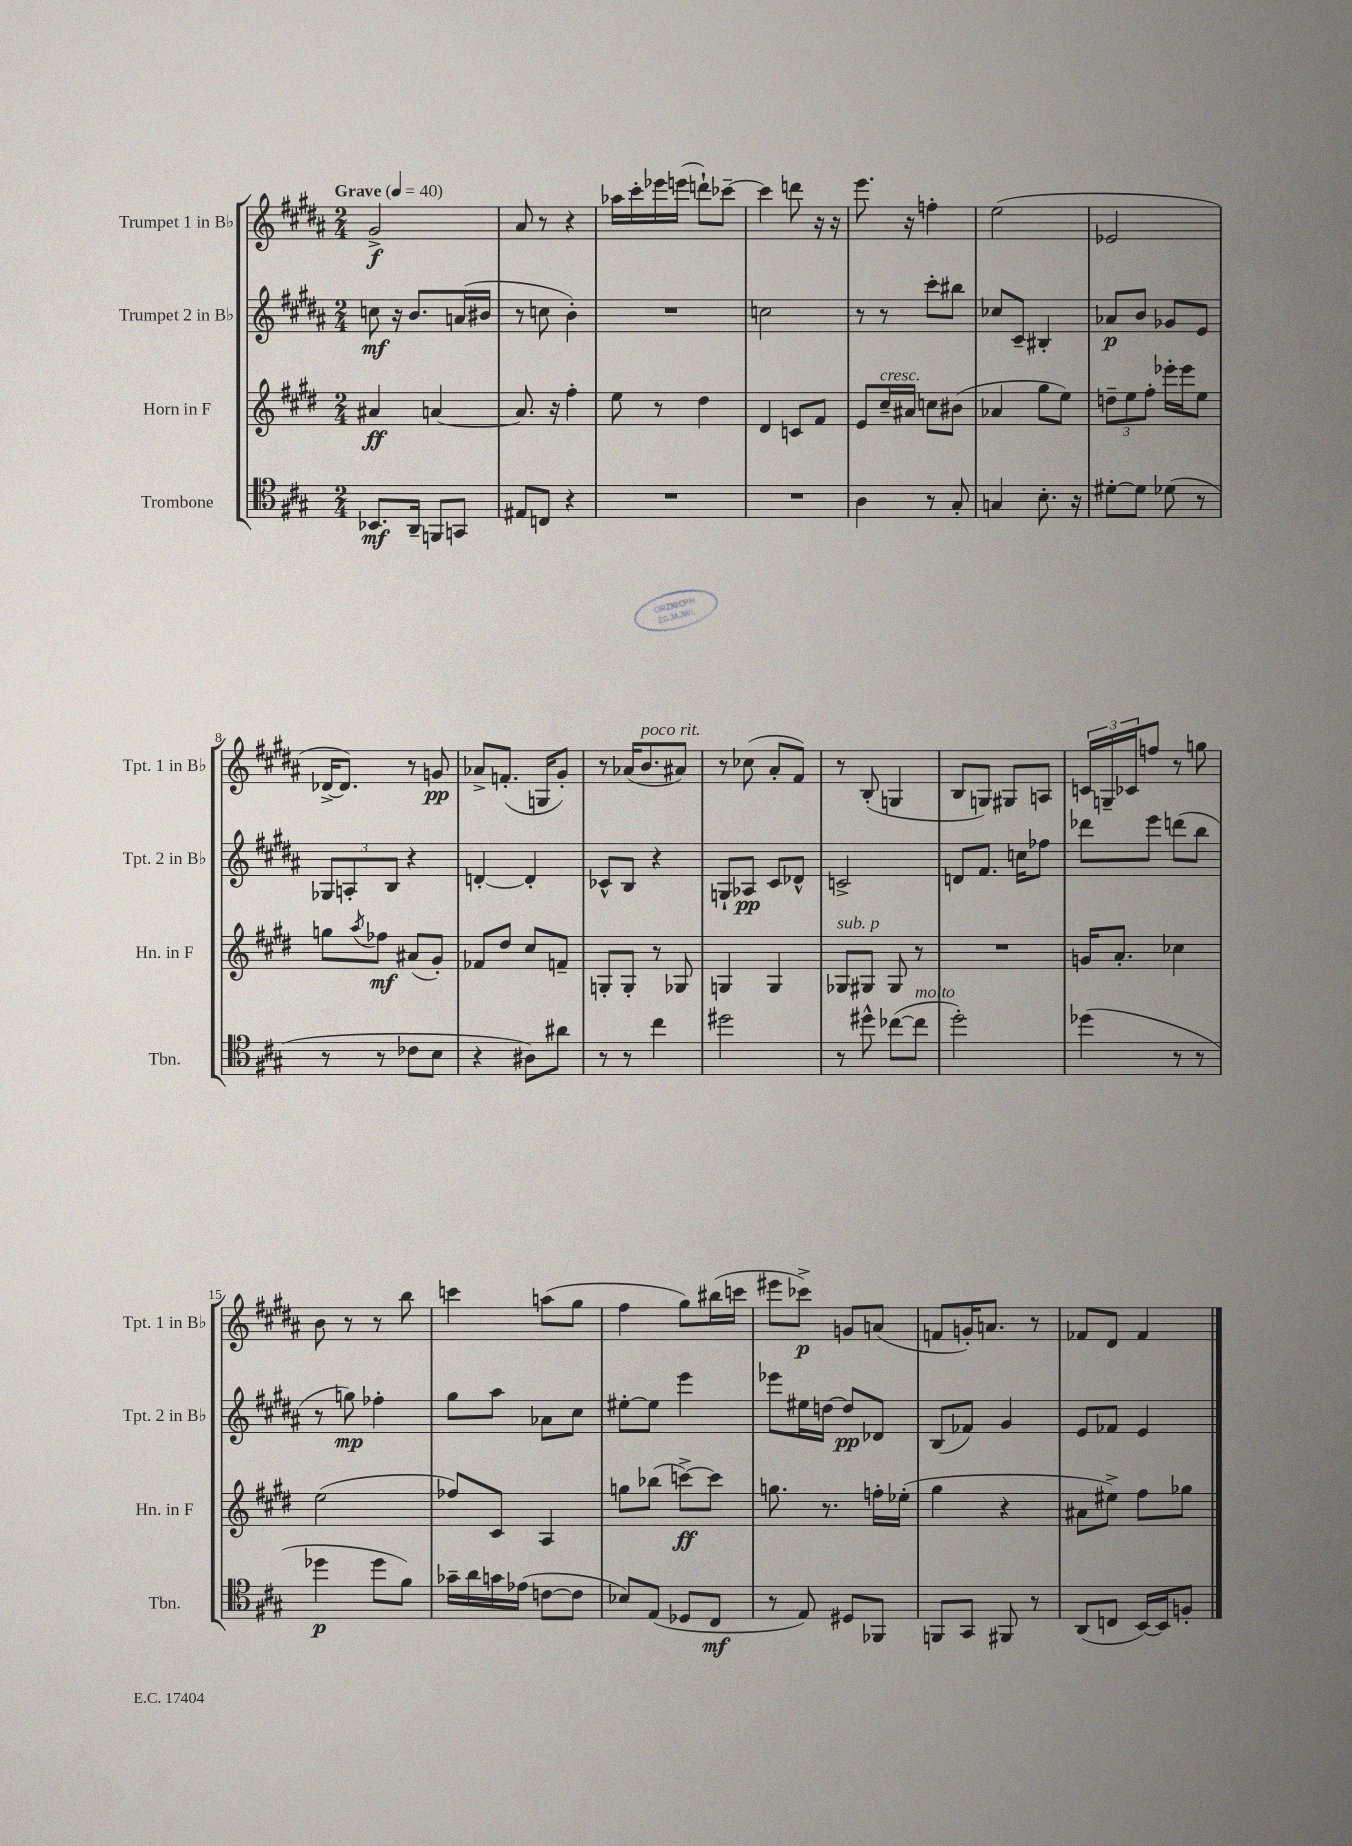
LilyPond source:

<<
\new StaffGroup <<
\new Staff = "s0" \with { instrumentName = "Trumpet 1 in Bb" shortInstrumentName = "Tpt. 1 in Bb" } {
    \clef treble \key b \major \numericTimeSignature \time 2/4 \tempo "Grave" 4 = 40
    gis'2->\f |
    ais'8 r8 r4 |
    aes''16 cis'''16-. ees'''16 e'''16( d'''8-!) ces'''8~-- |
    ces'''4 d'''8 r16 r16 |
    e'''8. r16 f''4-. |
    e''2( |
    ees'2 |
    des'16~-> des'8.) r8 g'8\pp |
    aes'8-> f'8.-.( g16 gis'8-.) |
    r8 aes'16( b'8.^\markup { \italic "poco rit." } ais'8) |
    r8 ces''8( ais'8-. fis'8) |
    r8 b8-.( g4 |
    b8 g8) gis8 a8 |
    \tuplet 3/2 { c'16 g16-- ces'16 } f''8 r8 g''8 |
    b'8 r8 r8 b''8 |
    c'''4 a''8( gis''8 |
    fis''4 gis''8) bis''16( c'''16 |
    eis'''8 ces'''8->\p) g'8 a'8( |
    f'8 g'16-.) a'8. r8 |
    fes'8 dis'8 fes'4 \bar "|." |
}
\new Staff = "s1" \with { instrumentName = "Trumpet 2 in Bb" shortInstrumentName = "Tpt. 2 in Bb" } {
    \clef treble \key b \major \numericTimeSignature \time 2/4
    c''8\mf r16 b'8. a'16( bis'16 |
    r8 c''8 b'4-.) |
    R2 |
    c''2 |
    r8 r8 cis'''8-. bis''8 |
    ces''8 cis'8-- bis4-. |
    aes'8\p b'8 ges'8 e'8 |
    \tuplet 3/2 { ges8 a8-. b8 } r4 |
    d'4~-. d'4-. |
    ces'8-^ b8 r4 |
    g8-! aes8\pp cis'8 des'8-^ |
    c'2-> |
    d'8 fis'8. c''16 fes''8 |
    des'''8 e'''8 d'''8( b''8 |
    r8 g''8\mp) fes''4-. |
    gis''8 ais''8 aes'8 cis''8 |
    eis''8~-. eis''8 e'''4 |
    ees'''8 eis''16 d''16~ d''8\pp des'8 |
    b8( fes'8) gis'4 |
    e'8 fes'8 e'4 \bar "|." |
}
\new Staff = "s2" \with { instrumentName = "Horn in F" shortInstrumentName = "Hn. in F" } {
    \clef treble \key e \major \numericTimeSignature \time 2/4
    ais'4\ff a'4~ |
    a'8. r16 fis''4-. |
    e''8 r8 dis''4 |
    dis'4 c'8 fis'8 |
    e'8 cis''16--^\markup { \italic "cresc." } ais'16 c''8 bis'8( |
    aes'4 gis''8 e''8) |
    \tuplet 3/2 { d''8-- e''8 fis''8-. } ees'''16-. ees'''16 e''8 |
    g''8 \acciaccatura { a''8 } fes''8\mf ais'8( gis'8-.) |
    fes'8 dis''8 cis''8 f'8-- |
    g8-. g8-. r8 ges8 |
    g4 g4 |
    ges8^\markup { \italic "sub. p" } gis8 gis8 r8 |
    R2 |
    g'16 a'8.-. ces''4 |
    e''2( |
    fes''8) cis'8 a4 |
    g''8 bes''8( c'''8~->\ff) c'''8 |
    g''8. r8. f''16-. ees''16-.( |
    gis''4 r4 |
    ais'8 eis''8->) fis''8 ges''8 \bar "|." |
}
\new Staff = "s3" \with { instrumentName = "Trombone" shortInstrumentName = "Tbn." } {
    \clef tenor \key a \major \numericTimeSignature \time 2/4
    bes,8.\mf a,16-- f,8 g,8 |
    eis8 c8 r4 |
    R2 |
    R2 |
    a4 r8 gis8-. |
    g4 b8.-. r16 |
    dis'8~-. dis'8 des'8( r8 |
    r8 r8 ces'8 b8 |
    r4 ais8) ais'8 |
    r8 r8 cis''4 |
    dis''2 |
    r8 dis''8-^ ces''8~( ces''8^\markup { \italic "molto" } |
    d''2-.) |
    des''4( r8 r8 |
    des''4\p des''8 fis'8) |
    ges'16-- a'16 g'16 ees'16( c'8~ c'8 |
    bes8) e8( des8 cis8\mf |
    r8 e8) dis8 fes,8 |
    f,8 gis,8 fis,8 r8 |
    a,8( c8 b,16~) b,16 f8-. \bar "|." |
}
>>
>>
